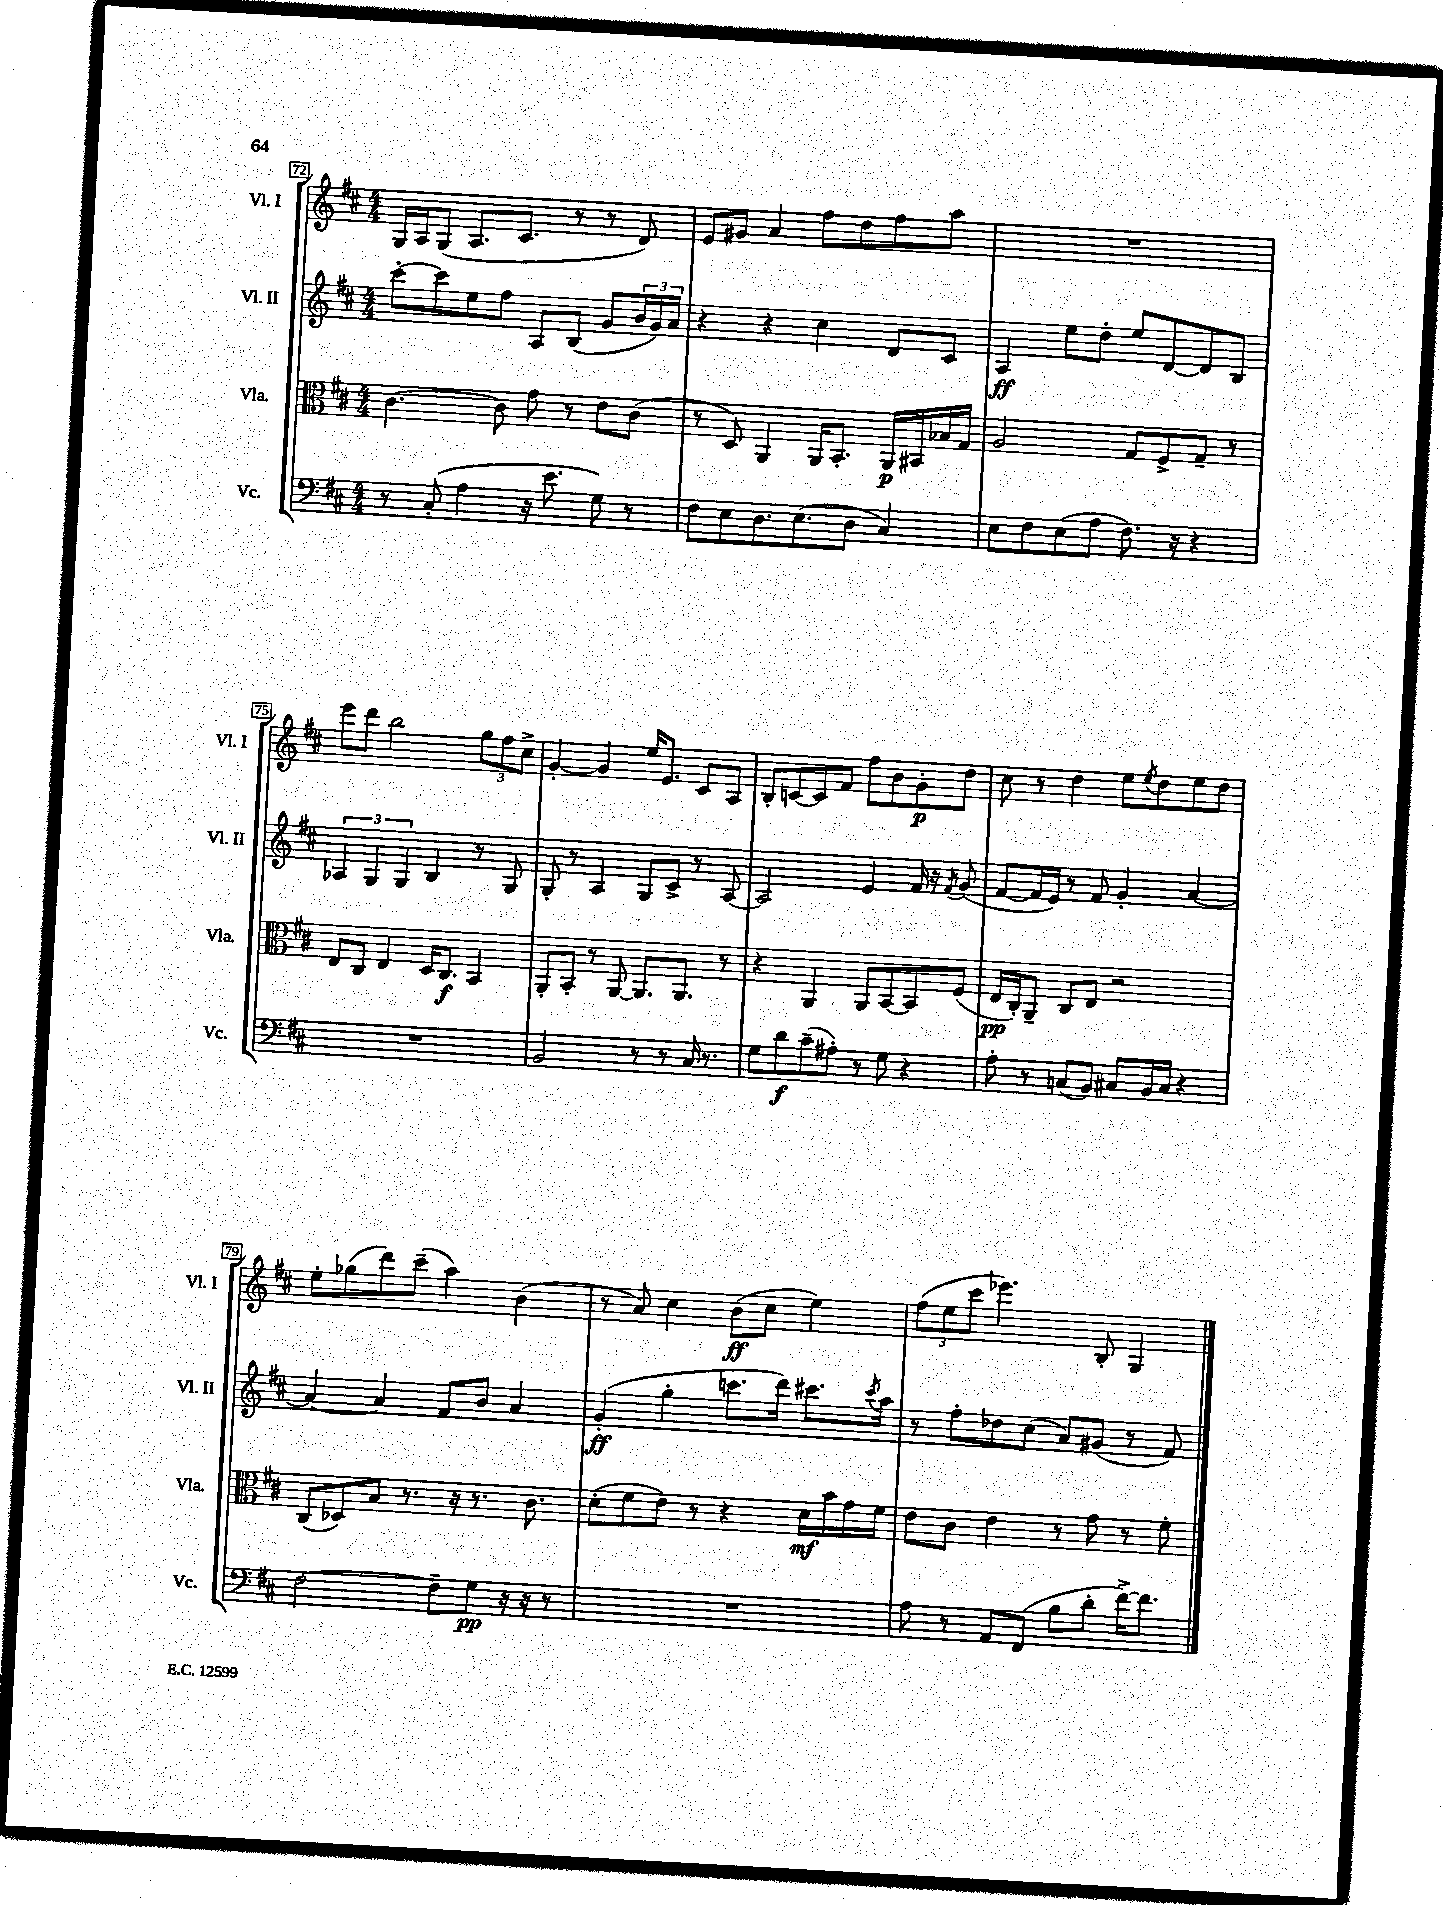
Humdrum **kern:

**kern	**dynam	**kern	**dynam	**kern	**dynam	**kern	**dynam
*part4	*part4	*part3	*part3	*part2	*part2	*part1	*part1
*staff4	*staff4	*staff3	*staff3	*staff2	*staff2	*staff1	*staff1
*I"Vc.	*	*I"Vla.	*	*I"Vl. II	*	*I"Vl. I	*
*I'Vc.	*	*I'Vla.	*	*I'Vl. II	*	*I'Vl. I	*
*clefF4	*	*clefC3	*	*clefG2	*	*clefG2	*
*k[f#c#]	*	*k[f#c#]	*	*k[f#c#]	*	*k[f#c#]	*
*M4/4	*	*M4/4	*	*M4/4	*	*M4/4	*
=72	=72	=72	=72	=72	=72	=72	=72
8r	.	[4.c#\	.	[8ccc#'\L	.	16G/LL	.
.	.	.	.	.	.	16A/J	.
(8C#'/	.	.	.	8ccc#\]	.	(8G/J	.
4A\	.	.	.	8ee\	.	8.A/L	.
.	.	8c#\]	.	8ff#\J	.	.	.
.	.	.	.	.	.	8.c#/J	.
16r	.	8g\	.	8A/L	.	.	.
8.e\	.	.	.	.	.	.	.
.	.	8r	.	(8B/J	.	8r	.
8G\)	.	8e\L	.	8g/L	.	8r	.
8r	.	(8c#\J	.	24b/L	.	8d/)	.
.	.	.	.	24g/)	.	.	.
.	.	.	.	24a/JJ	.	.	.
=73	=73	=73	=73	=73	=73	=73	=73
8F#\L	.	8r	.	4r	.	8e/L	.
8E\	.	8D/)	.	.	.	8g#X/J	.
8.D\	.	4AA/	.	4r	.	4a/	.
(8.E\	.	.	.	.	.	.	.
.	.	16AA/KL	.	4cc#\	.	8ff#\L	.
.	.	8.BB'/J	.	.	.	.	.
8D\J	.	.	.	.	.	8dd\	.
4C#/)	.	16AA/LL	p	8d/L	.	8ff#\	.
.	.	16BB#X/	.	.	.	.	.
.	.	16B-X/	.	8c#/J	.	8aa\J	.
.	.	16G/JJ	.	.	.	.	.
=74	=74	=74	=74	=74	=74	=74	=74
8E\L	.	2A/	.	4A/	ff	1r	.
8F#\	.	.	.	.	.	.	.
(8E\	.	.	.	8ee\L	.	.	.
8A\J	.	.	.	8dd'\J	.	.	.
8.F#\)	.	8G/L	.	8ee/L	.	.	.
.	.	8F#^/	.	[8d/	.	.	.
16r	.	.	.	.	.	.	.
4r	.	8G~/J	.	8d/]	.	.	.
.	.	8r	.	8B/J	.	.	.
!!LO:LB:g=z
=75	=75	=75	=75	=75	=75	=75	=75
1r	.	8E/L	.	6A-X/	.	8eee\L	.
.	.	8C#/J	.	.	.	8ddd\J	.
.	.	.	.	6G/	.	.	.
.	.	4E/	.	.	.	2bb\	.
.	.	.	.	6G/	.	.	.
.	.	16D/KL	.	4B/	.	.	.
.	.	8.C#/J	f	.	.	.	.
.	.	4BB/	.	8r	.	12gg\L	.
.	.	.	.	.	.	12ff#\	.
.	.	.	.	8G/	.	.	.
.	.	.	.	.	.	12cc#^\J	.
=76	=76	=76	=76	=76	=76	=76	=76
2BB/	.	8AA'/L	.	8G'/	.	[4g'/	.
.	.	8BB'/J	.	8r	.	.	.
.	.	8r	.	4A/	.	4g/]	.
.	.	[8AA/	.	.	.	.	.
8r	.	8.AA/L]	.	8G/L	.	16ee/KL	.
.	.	.	.	.	.	8.e/J	.
8r	.	.	.	8c#^/J	.	.	.
.	.	8.AA/J	.	.	.	.	.
16C#/	.	.	.	8r	.	8c#/L	.
8.r	.	.	.	.	.	.	.
.	.	8r	.	[8A/	.	8A/J	.
=77	=77	=77	=77	=77	=77	=77	=77
8G\L	.	4r	.	2A/]	.	8B'/L	.
8d\	f	.	.	.	.	[8cn/	.
(8c#~\	.	4AA/	.	.	.	8c/]	.
8A#X'\J)	.	.	.	.	.	8f#/J	.
8r	.	8AA/L	.	4e/	.	8ff#\L	.
8G\	.	[8BB/	.	.	.	8b\	.
4r	.	8BB/]	.	16f#/	.	8g'\	p
.	.	.	.	16r	.	.	.
.	.	.	.	8qf#/	.	.	.
.	.	(8F#/J	.	(8g/	.	8dd\J	.
=78	=78	=78	=78	=78	=78	=78	=78
8A'\	.	16E/LL	pp	[8f#/L	.	8cc#\	.
.	.	16C#'/J)	.	.	.	.	.
8r	.	8AA~/J	.	16f#/L]	.	8r	.
.	.	.	.	16e/JJ)	.	.	.
(8Cn/L	.	8C#/L	.	8r	.	4dd\	.
8BB/J)	.	8E/J	.	8f#/	.	.	.
8C#X/L	.	2r	.	4g'/	.	8ee\L	.
.	.	.	.	.	.	8qee/	.
16BB/L	.	.	.	.	.	8dd\	.
16C#/JJ	.	.	.	.	.	.	.
4r	.	.	.	[4a/	.	8ee\	.
.	.	.	.	.	.	8dd\J	.
!!LO:LB:g=z
=79	=79	=79	=79	=79	=79	=79	=79
[2F#\	.	(8C#/L	.	4a/_	.	8ee'\L	.
.	.	8D-X/)	.	.	.	(8gg-X\	.
.	.	8B/J	.	4a/]	.	8ddd\)	.
.	.	8.r	.	.	.	(8ccc#~\J	.
8F#~\L]	.	.	.	8f#/L	.	4aa\)	.
.	.	16r	.	.	.	.	.
8G\J	pp	8.r	.	8b/J	.	.	.
16r	.	.	.	4a/	.	(4b\	.
16r	.	8.c#\	.	.	.	.	.
8r	.	.	.	.	.	.	.
=80	=80	=80	=80	=80	=80	=80	=80
1r	.	(8d'\L	.	(4g'/	ff	8r	.
.	.	8f#\	.	.	.	8a/)	.
.	.	8e\J)	.	4gg'\	.	4cc#\	.
.	.	8r	.	.	.	.	.
.	.	4r	.	8.cccn\L	.	(8b\L	ff
.	.	.	.	.	.	8cc#\J	.
.	.	.	.	16ddd\Jk)	.	.	.
.	.	16d\LL	mf	8.ccc#X\L	.	4ee\)	.
.	.	16b\	.	.	.	.	.
.	.	16g\	.	.	.	.	.
.	.	.	.	8qccc#/	.	.	.
.	.	16f#\JJ	.	16aa\Jk	.	.	.
=81	=81	=81	=81	=81	=81	=81	=81
8A\	.	8e\L	.	8r	.	(12ff#\L	.
.	.	.	.	.	.	12ee\	.
8r	.	8c#\J	.	8ff#'\L	.	.	.
.	.	.	.	.	.	12ccc#\J	.
8AA/L	.	4e\	.	8dd-X\	.	4.eee-X\)	.
(8FF#/J	.	.	.	(8cc#\J	.	.	.
8B\L	.	8r	.	8a/L)	.	.	.
8d'\J	.	8g\	.	(8g#X/J	.	8B'/	.
[16f#^\KL)	.	8r	.	8r	.	4G/	.
8.f#\J]	.	.	.	.	.	.	.
.	.	8f#'\	.	8f#/)	.	.	.
==	==	==	==	==	==	==	==
*-	*-	*-	*-	*-	*-	*-	*-
